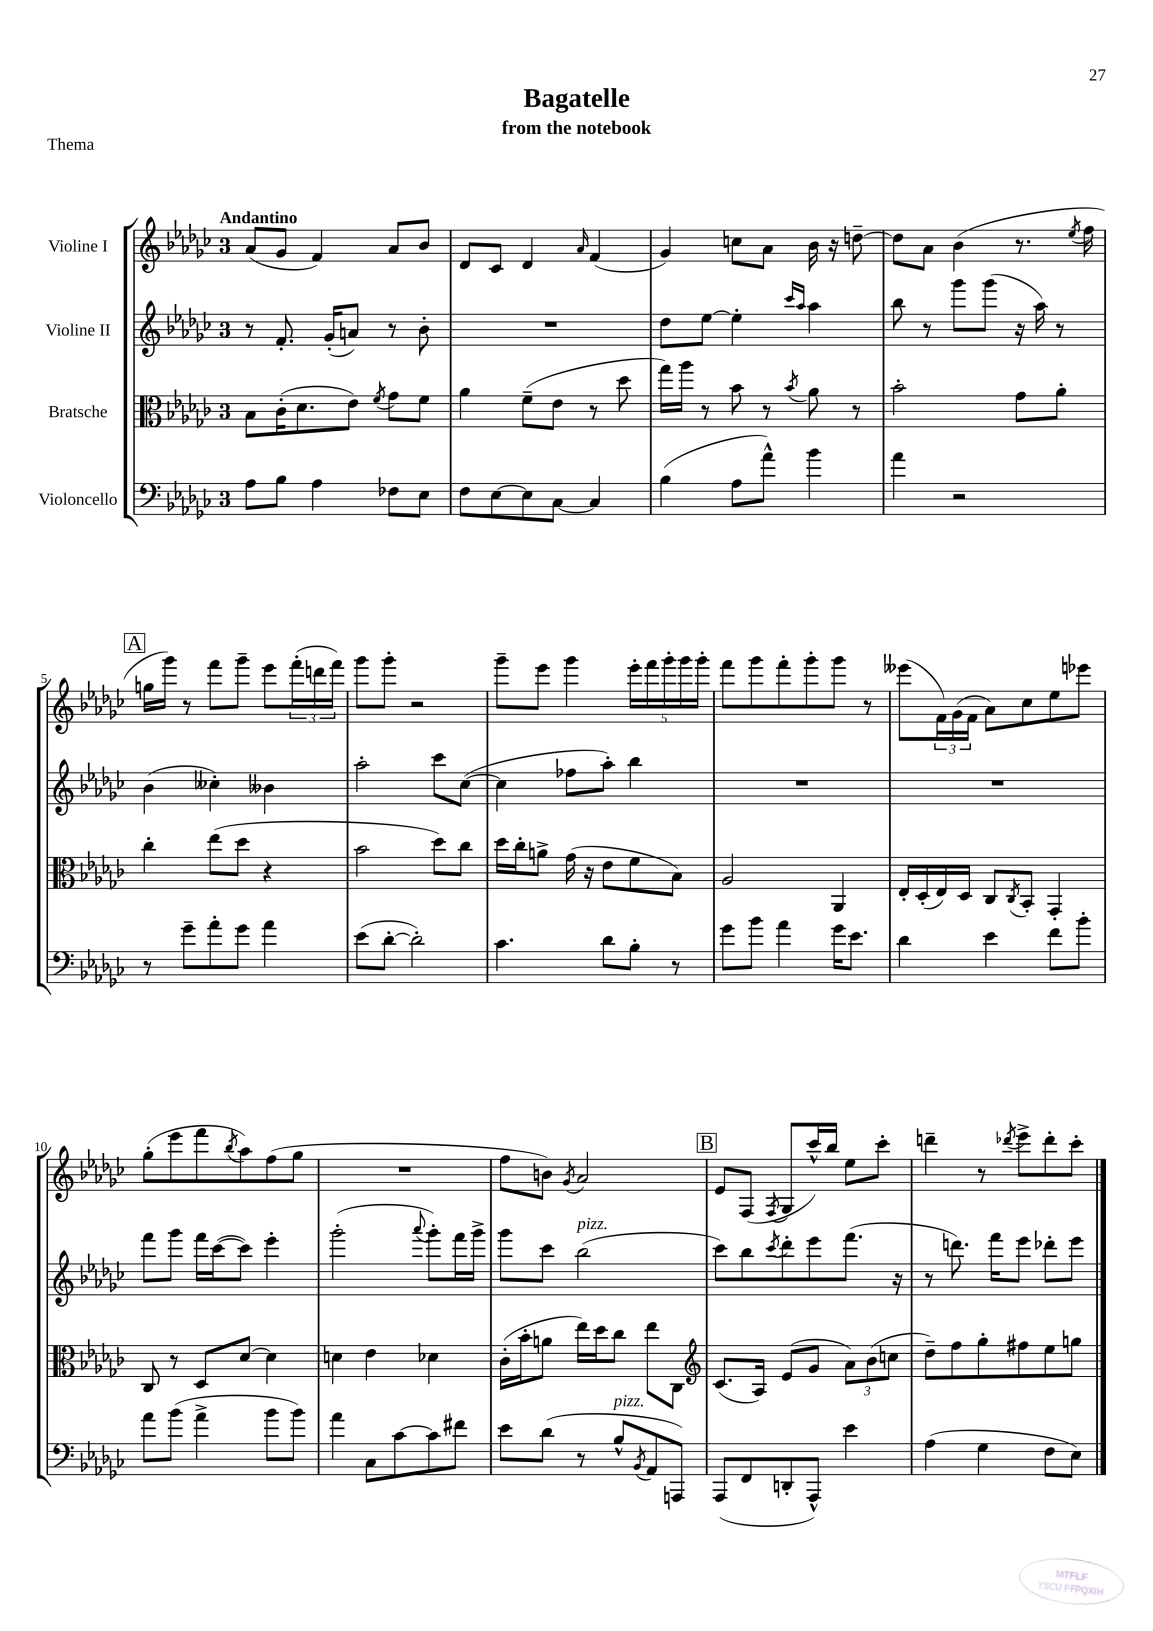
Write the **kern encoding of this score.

**kern	**kern	**kern	**kern
*part4	*part3	*part2	*part1
*staff4	*staff3	*staff2	*staff1
*I"Violoncello	*I"Bratsche	*I"Violine II	*I"Violine I
*clefF4	*clefC3	*clefG2	*clefG2
*k[b-e-a-d-g-c-]	*k[b-e-a-d-g-c-]	*k[b-e-a-d-g-c-]	*k[b-e-a-d-g-c-]
*M3/4	*M3/4	*M3/4	*M3/4
=1	=1	=1	=1
!	!	!	!LO:TX:a:B:t=Andantino
8A-\L	8B-\L	8r	(8a-/L
8B-\J	(16c-'\K	8.f'/	8g-/J
.	8.d-\	.	.
4A-\	.	.	4f/)
.	.	(16g-'/KL	.
.	8e-\J)	8an/J)	.
.	8qf/	.	.
8F-X\L	8g-\L	8r	8a-/L
8E-\J	8f\J	8b-'\	8b-/J
=2	=2	=2	=2
8F\L	4a-\	2.r	8d-/L
[8E-\	.	.	8c-/J
8E-\]	(8f~\L	.	4d-/
[8C-\J	8e-\J	.	.
.	.	.	16qqa-/
4C-/]	8r	.	(4f/
.	8dd-\	.	.
=3	=3	=3	=3
(4B-\	16gg-\LL)	8dd-\L	4g-/)
.	16aa-\JJ	.	.
.	8r	[8ee-\J	.
8A-\L	8b-\	4ee-'\]	8ccn\L
8a-^^\J)	8r	.	8a-\J
.	.	16qqccc-/LL	.
.	8qb-/	16qqaa-/JJ	.
4b-\	8a-\	4aa-\	16b-\
.	.	.	16r
.	8r	.	[8ddn~\
=4	=4	=4	=4
4a-\	2b-'\	8bb-\	8dd\L]
.	.	8r	8a-\J
2r	.	8ggg-\L	(4b-\
.	.	(8ggg-\J	.
.	8g-\L	16r	8.r
.	.	16aa-\)	.
.	8a-'\J	8r	.
.	.	.	8qee-/
.	.	.	16ff\
!!LO:LB:g=z
!!LO:REH:place=s1:t=A
=5	=5	=5	=5
8r	4cc-'\	(4b-\	16ggn\LL
.	.	.	16ggg-\JJ)
8g-~\L	.	.	8r
8a-'\	(8ee-\L	4cc--X'\)	8fff\L
8g-\J	8dd-\J	.	8ggg-~\J
4a-\	4r	4b--X\	8eee-\L
.	.	.	(24fff'\L
.	.	.	24dddn\
.	.	.	24fff\JJ)
=6	=6	=6	=6
(8e-\L	2b-\	2aa-'\	8ggg-\L
[8d-'\J	.	.	8ggg-'\J
2d-'\])	.	.	2r
.	8dd-\L)	8ccc-\L	.
.	8cc-\J	([8cc-\J	.
=7	=7	=7	=7
4.c-\	16dd-\LL	4cc-\]	8ggg-~\L
.	16cc-'\J	.	.
.	8an^\J	.	8eee-\J
.	(16g-\	8ff-X\L	4ggg-\
.	16r	.	.
8d-\L	8e-\L	8aa-'\J)	.
8B-'\J	8f\	4bb-\	20eee-'\LL
.	.	.	20fff\
.	.	.	20ggg-'\
8r	8B-\J)	.	.
.	.	.	20ggg-\
.	.	.	20ggg-'\JJ
=8	=8	=8	=8
8g-\L	2A-/	2.r	8fff\L
8b-\J	.	.	8ggg-\
4a-\	.	.	8fff'\
.	.	.	8ggg-'\
16g-\KL	4AA-/	.	8ggg-\J
8.e-\J	.	.	.
.	.	.	8r
=9	=9	=9	=9
4d-\	16E-'/LL	2.r	(8eee--X\L
.	(16D-'/	.	.
.	16E-/)	.	24f\L)
.	.	.	(24g-\
.	16D-/JJ	.	.
.	.	.	24f\JJ
4e-\	8C-/L	.	8a-\L)
.	8qC-/	.	.
.	8BB-'/J	.	8cc-\
8f\L	4GG-'/	.	8ee-\
8b-'\J	.	.	8eee-X\J
!!LO:LB:g=z
=10	=10	=10	=10
8a-\L	8C-/	8fff\L	(8gg-'\L
(8b-\J	8r	8ggg-\J	8eee-\
4a-^\	8D-/L	16fff\LL	8fff\
.	.	([16ccc-\J	.
.	.	.	8qbb-/
.	[8d-/J	8ccc-\J])	8aa-\)
8b-\L	4d-\]	4eee-'\	(8ff\
8b-\J)	.	.	8gg-\J
=11	=11	=11	=11
4a-\	4dn\	(2ggg-'\	2.r
8C-\L	4e-\	.	.
[8c-\	.	.	.
.	.	8qqaaa-/	.
8c-\]	4d-X\	8ggg-'\L)	.
8f#X\J	.	16fff\L	.
.	.	16ggg-^\JJ	.
=12	=12	=12	=12
8e-\L	(16c-'\LL	8ggg-\L	8ff\L
.	16b-'\J	.	.
(8d-\J	8an\J	8ccc-\J	8bn\J)
.	.	.	8qg-/
!	!	!LO:TX:a:i:t=pizz.	!
8r	16ee-\LL)	(2bb-\	2a-/
.	16dd-\J	.	.
!LO:TX:a:i:t=pizz.	!	!	!
8B-^^/L	8cc-\J	.	.
8qBB-/	.	.	.
8AA-/	8ee-\L	.	.
8AAAn/J)	8C-\J	.	.
!!LO:REH:place=s1:t=B
=13	=13	=13	=13
*	*clefG2	*	*
(8AAA-/L	(8.c-/L	8ccc-\L)	8e-/L
8FF/	.	8bb-\	(8F/J
.	16A-/Jk)	.	.
.	.	8qccc-/	8qF/
8DDn'/	(8e-/L	8ddd-'\	8G-/L
8AAA-^^/J)	8g-/J	8eee-\	16ccc-^^/L)
.	.	.	16bb-/JJ
4e-\	12a-\L)	(8.fff\J	8ee-\L
.	(12b-\	.	.
.	.	.	8ccc-'\J
.	12ccn\J	.	.
.	.	16r	.
=14	=14	=14	=14
(4A-\	8dd-~\L)	8r	4dddn~\
.	8ff\	8.dddn\)	.
4G-\	8gg-'\	.	8r
.	.	16fff\KL	.
.	.	.	8qddd-X/
.	8ff#X\	8eee-\J	8eee-^\L
8F\L	8ee-\	8ddd-X'\L	8ddd-'\
8E-\J)	8ggn\J	8eee-\J	8ccc-'\J
==	==	==	==
*-	*-	*-	*-
